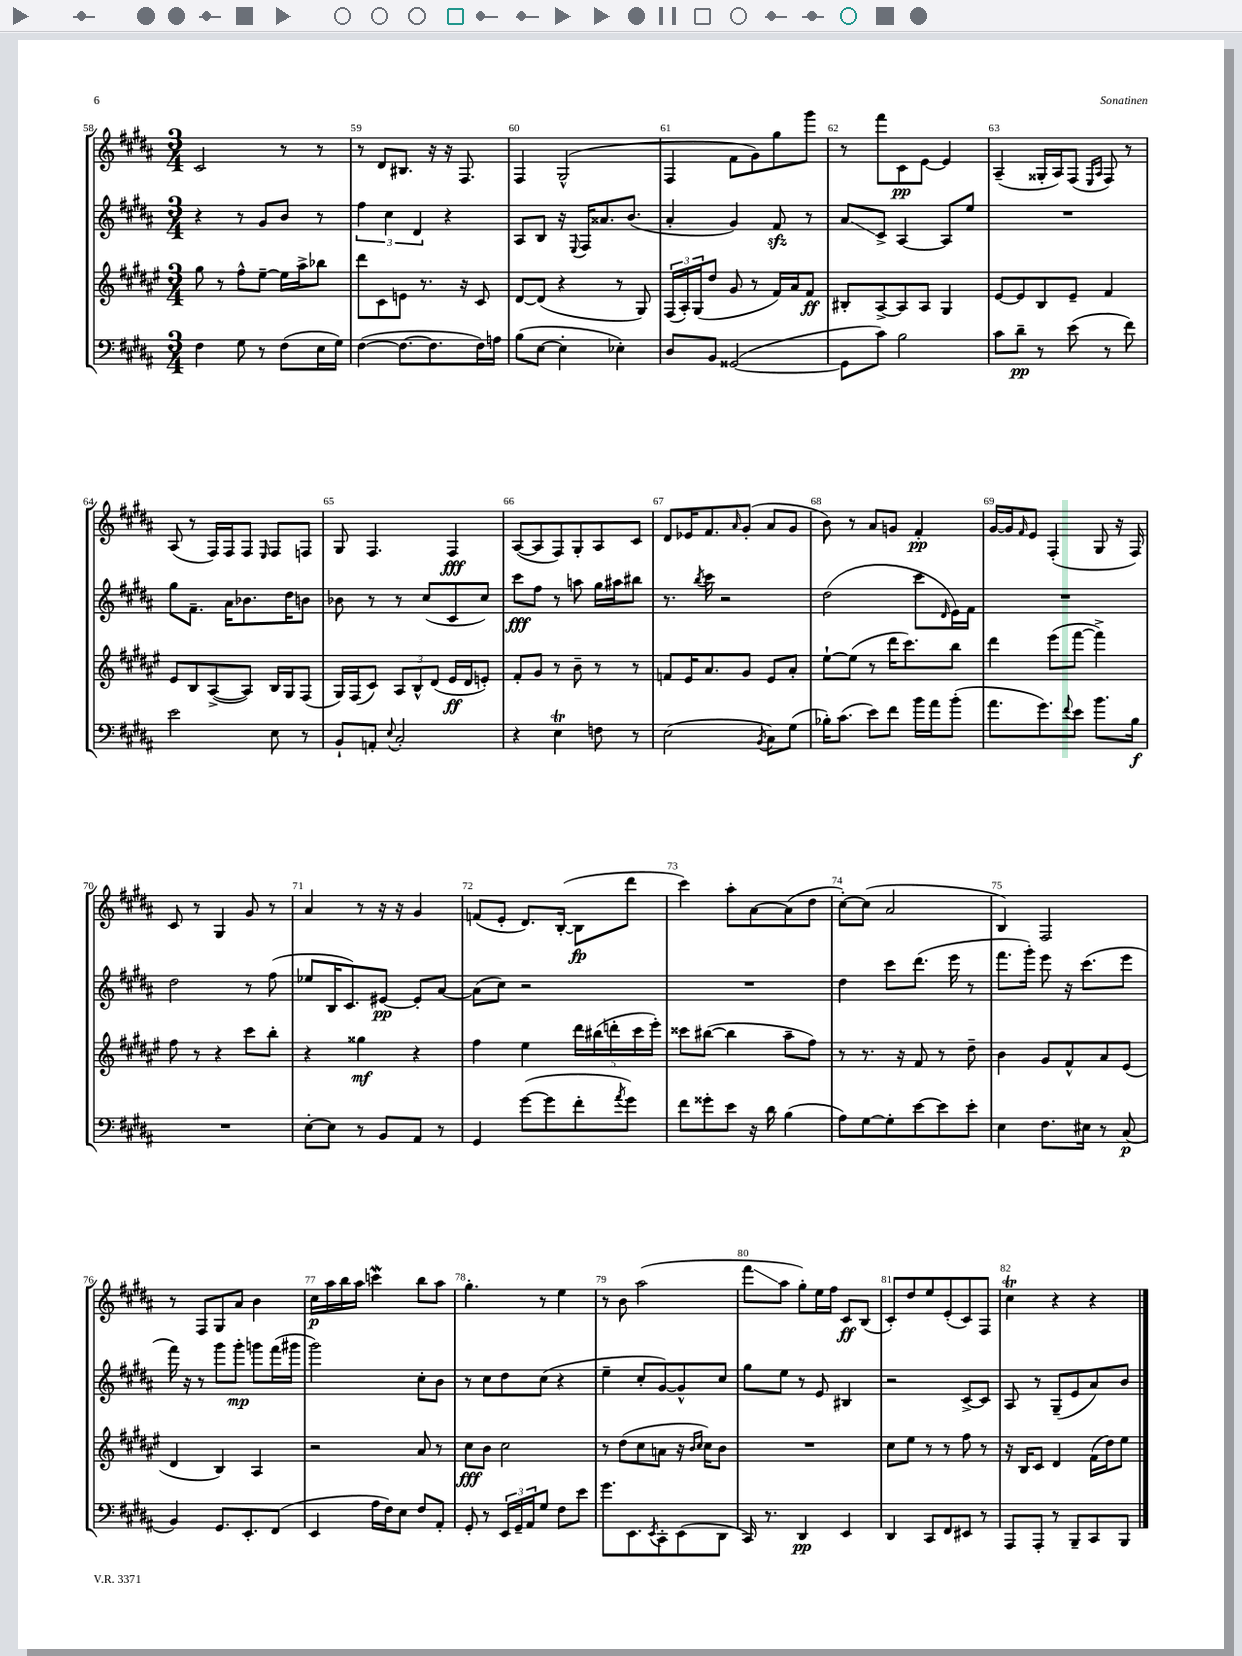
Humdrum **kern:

**kern	**kern	**kern	**kern
*staff4	*staff3	*staff2	*staff1
*clefF4	*clefG2	*clefG2	*clefG2
*k[f#c#g#d#a#]	*k[f#c#g#d#a#e#]	*k[f#c#g#d#a#]	*k[f#c#g#d#a#]
*M3/4	*M3/4	*M3/4	*M3/4
4F#	8gg#	4r	2c#
.	8r	.	.
8G#	8ff#^^	8r	.
8r	[8ee#~	8g#	.
(8F#	16ee#]	8b	8r
.	16aa#^	.	.
16E	8bb-	8r	8r
16G#)	.	.	.
=	=	=	=
([4F#	8ddd#	6ff#	8r
.	8c#	.	8d#
.	.	6cc#	.
8.F#_	8e	.	8.B#
.	.	6d#	.
.	8.r	.	.
8.F#]	.	.	16r
.	.	4r	16r
.	16r	.	8.F#
16F#)	8c#	.	.
16A	.	.	.
=	=	=	=
(8B	[8d#	8A#	4F#
[8E	(8d#]	8B	.
4E']	4r	16r	(2G#^^
.	.	8qqE	.
.	.	16F#	.
.	.	8.a##	.
4E-')	8r	.	.
.	.	(8.b	.
.	8G#)	.	.
=	=	=	=
8D#	(24F#	4a#'	4F#
.	24A#')	.	.
.	(24G#	.	.
8BB	8dd#	.	.
([2GG##	8g#	4g#)	8f#
.	8r	.	8g#)
.	16f#)	8f#	8gg#
.	16a#	.	.
.	8f#	8r	8ggg#
=	=	=	=
8GG##]	8B#'	8a#	8r
8c#)	[8A#^	8c#^	8fff#
2B	8A#]	[4A#	8c#
.	8A#	.	[8e
.	4G#	8A#]	4e]
.	.	8ee	.
=	=	=	=
8c#	[8e#	2.r	(4A#~
8d#~	8e#]	.	.
8r	8B	.	16G##'
.	.	.	16A#)
(8e	8e#~	.	(8F#
.	.	.	16qqE
.	.	.	16qqA#
8r	4f#	.	8F#)
8f#)	.	.	8r
=	=	=	=
2e	8e#	8gg#	(8A#
.	8B	8.f#~	8r
.	([8A#^	.	16F#)
.	.	16a#	16F#
.	8A#])	8.b-	8F#
.	.	.	16qqE
8E	16B	.	8F#
.	16G#	16dd#	.
8r	(8F#	8b	8F
=	=	=	=
8BB`	16G#)	8b-	8G#
.	(16F#	.	.
8AA'	8c#)	8r	4.F#
8qqE	.	.	.
2C#'	12A#	8r	.
.	12B^^	.	.
.	.	(8cc#	.
.	(12d#	.	.
.	16e#	8c#	4F#
.	16d#	.	.
.	8e')	8cc#)	.
=	=	=	=
4r	8f#'	8ccc#	([8A#
.	8g#	8ff#	8A#]
4E	8r	8r	8F#)
.	8b~	8aa	8G#'
8F	8r	16gg#	8A#
.	.	16aa#	.
8r	8r	8bb#	8c#
=	=	=	=
(2E	8f	8.r	8d#
.	16e#	.	16e-
.	.	8qbb	.
.	8.a#	16ccc#	8.f#
.	.	2r	.
.	.	.	16qqa#
.	8g#	.	(8g#'
8qBB	.	.	.
8C#)	8e#	.	8a#
(8G#	8a#'	.	8g#
=	=	=	=
16B-')	[8ee#`	(2dd#	8b)
(8.c#	.	.	.
.	(8ee#]	.	8r
8e)	8r	.	8a#
8f#	16ddd#	.	8g
.	8.ccc#)	.	.
16b	.	8ccc#	4f#'
16a#	.	.	.
.	.	16qqd#	.
(8b'	8bb	16e)	.
.	.	16f#	.
=	=	=	=
8.a#	4ddd#	2.r	[16g#
.	.	.	16g#]
.	.	.	16qqf#
.	.	.	8e
8.g#)	.	.	.
.	(8eee#	.	(4F#'
8qqf#	.	.	.
8e	[8fff#	.	.
8.b	4fff#^])	.	8G#
.	.	.	16r
16B	.	.	16F#)
=	=	=	=
2.r	8ff#	2dd#	8c#
.	8r	.	8r
.	4r	.	4G#
.	8ccc#	8r	8g#
.	8bb'	(8ff#	8r
=	=	=	=
[8E'	4r	8ee-	4a#
8E]	.	16B	.
.	.	8.c#)	.
8r	4gg##	.	8r
8BB	.	[8e#	16r
.	.	.	16r
8AA#	4r	8e#']	4g#
8r	.	[8a#	.
=	=	=	=
4GG#	4ff#	(8a#]	(8f
.	.	8cc#)	8e'
([8g#	4ee#	2r	8.d#)
8g#]	.	.	.
.	.	.	([16B'
8f#'	20ddd#	.	8B]
.	(20bb#	.	.
.	20ddd'	.	.
8qa#	.	.	.
8g#)	.	.	8ddd#
.	20ccc#	.	.
.	20eee#')	.	.
=	=	=	=
8f#	8ccc##	2.r	4ccc#)
8g##'	([8bb#	.	.
8e	4bb#]	.	8aa#'
16r	.	.	[8a#
16d#	.	.	.
(4B	8aa#~	.	(8a#]
.	8ff#)	.	8dd#
=	=	=	=
8A#)	8r	4dd#	[8cc#')
[8G#	8.r	.	(8cc#]
8G#']	.	8ccc#	2a#
.	16r	.	.
[8e	8f#	(8.ddd#	.
8e]	8r	.	.
.	.	16eee	.
8e'	8dd#~	8r	.
=	=	=	=
4E	4b	8.fff#	4B)
.	.	16ggg#')	.
8.F#	8g#	8eee	2F#
.	8f#^^	16r	.
16E#	.	(8.ccc#	.
8r	8a#	.	.
(8C#	(8e#	8eee	.
=	=	=	=
4BB)	4d#	16fff#)	8r
.	.	16r	.
.	.	8r	8F#
8.GG#	4B)	8ggg#	8G#
.	.	8ggg#'	8a#
8.EE'	.	.	.
.	4A#	8ggg	4b
(8FF#	.	(16fff#	.
.	.	16ggg#	.
=	=	=	=
4EE	2r	2ggg#)	16cc#
.	.	.	16aa#
.	.	.	16bb
.	.	.	16aa#
16A#	.	.	4ccc
16F#)	.	.	.
8E	.	.	.
8F#	8a#	8cc#'	8bb
8AA#'	8r	8b	8aa#
=	=	=	=
8GG#'	8cc#	8r	4.gg#'
8r	8b	8cc#	.
24EE	2cc#	8dd#	.
24GG#~	.	.	.
24AA#	.	.	.
8G#	.	(8cc#	8r
8F#	.	4r	4ee
8e	.	.	.
=	=	=	=
8.g#	8r	4ee~	8r
.	(8dd#	.	8b
8.EE	.	.	.
.	8cc#	8cc#'	(2aa#
8qEE	.	.	.
8CC#'	8a	[8g#)	.
(8EE	16r	8g#^^]	.
.	16qqb	.	.
.	16qqcc#	.	.
.	16cc#)	.	.
8DD#	8b	8cc#	.
=	=	=	=
16CC#)	2.r	8gg#	8fff#
8.r	.	.	.
.	.	8ee	8aa#
4DD#	.	8r	8gg#')
.	.	8e	16ee
.	.	.	16ff#
4EE	.	4B#	8c#
.	.	.	(8B
=	=	=	=
4DD#	8cc#	2r	8c#')
.	8ee#	.	8dd#
8CC#	8r	.	8ee
8FF#	8r	.	(8e'
8EE#	8ff#	[8c#^	8c#)
8r	8r	8c#]	8F#
=	=	=	=
8AAA#	16r	8A#	4cc#
.	16B	.	.
8AAA#'	8c#	8r	.
8r	4d#	(8G#~	4r
8BBB~	.	8e	.
8CC#	(16f#	8a#)	4r
.	16dd#)	.	.
8BBB	8ee#	8b	.
==	==	==	==
*-	*-	*-	*-
